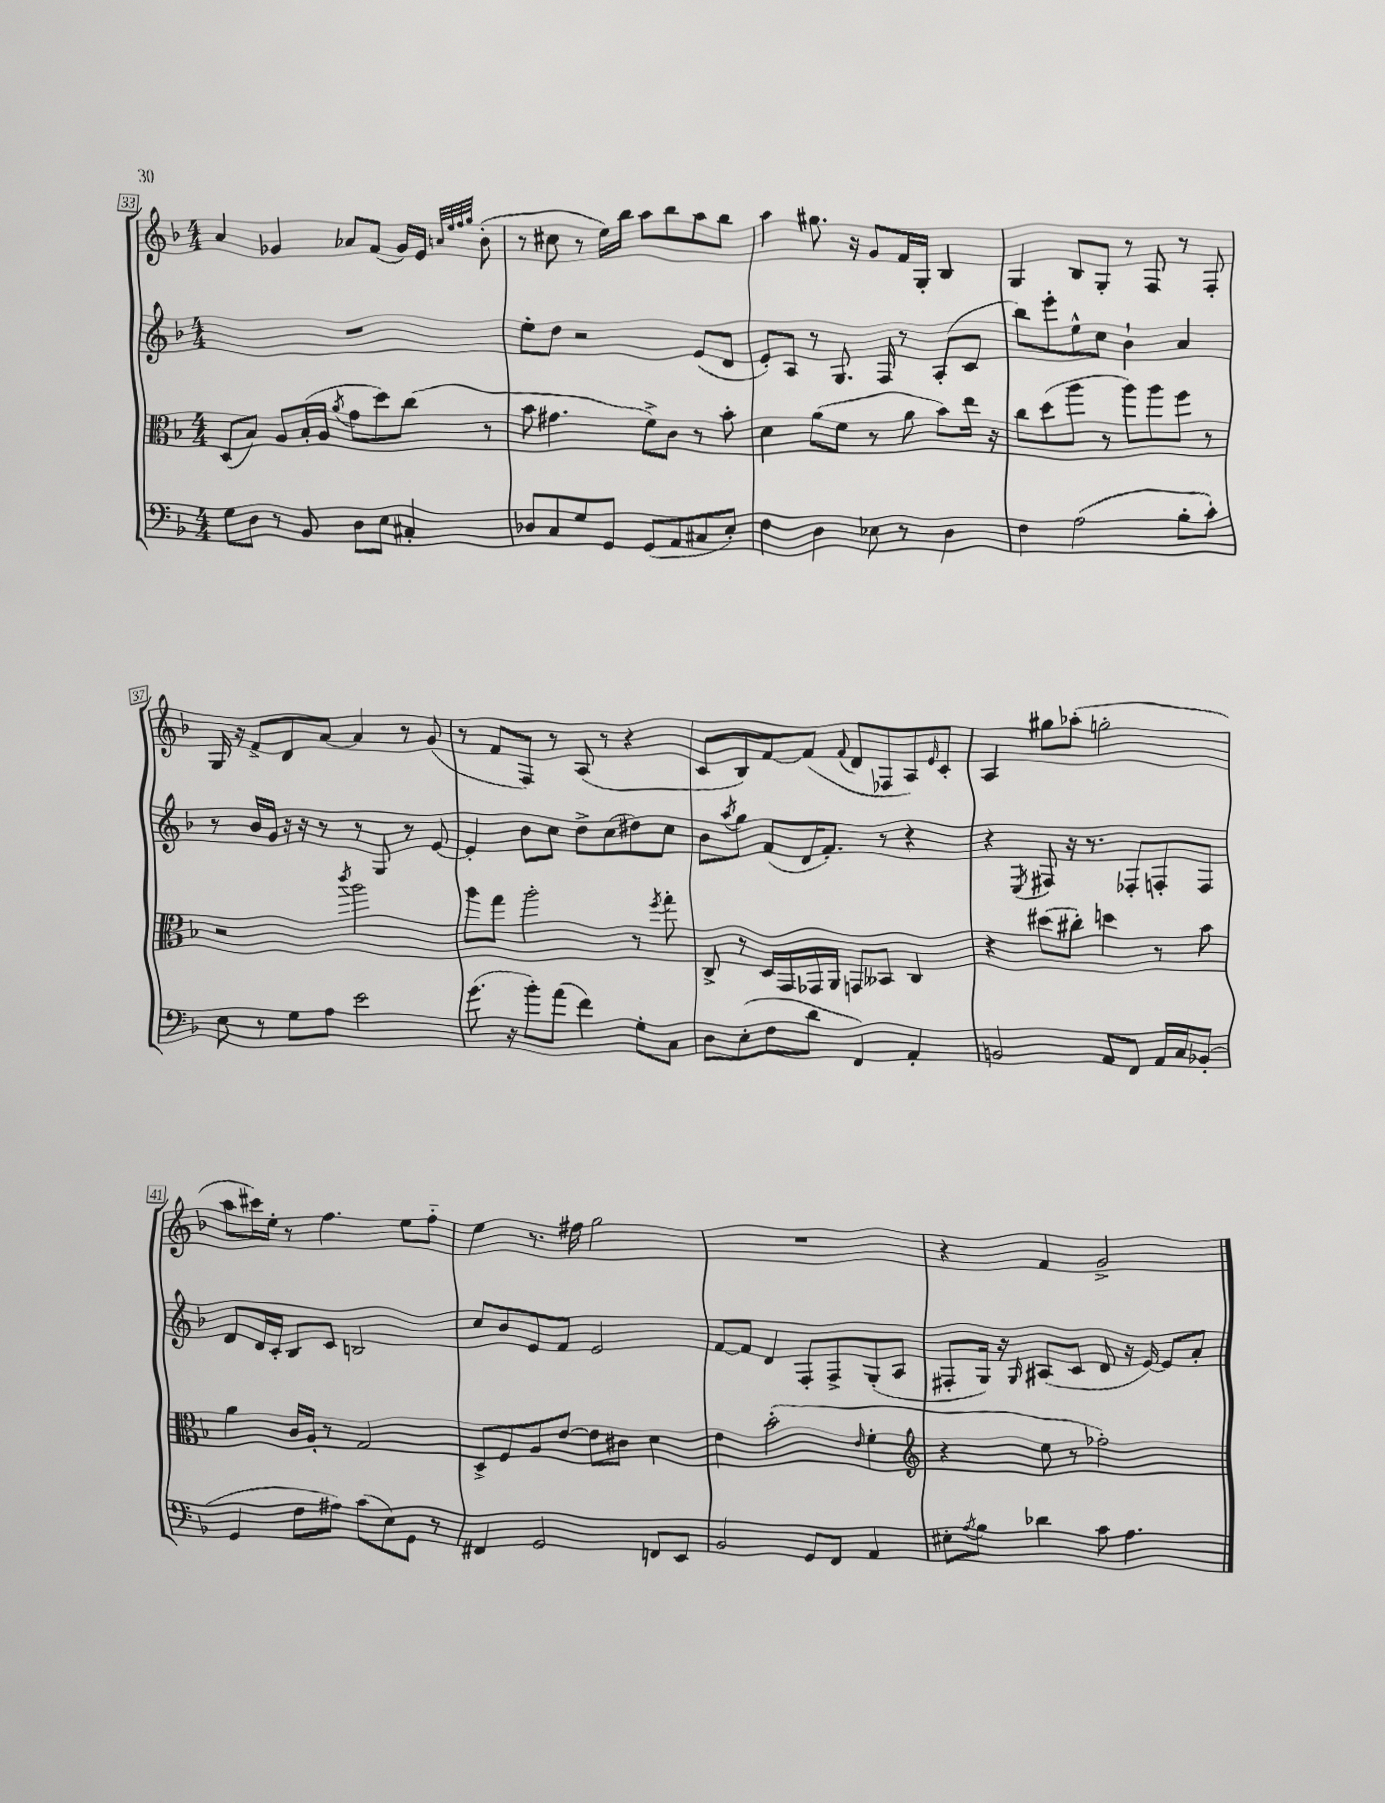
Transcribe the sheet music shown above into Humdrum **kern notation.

**kern	**kern	**kern	**kern
*staff4	*staff3	*staff2	*staff1
*clefF4	*clefC3	*clefG2	*clefG2
*k[b-]	*k[b-]	*k[b-]	*k[b-]
*M4/4	*M4/4	*M4/4	*M4/4
8G	(8D	1r	4a
8D	8B-)	.	.
8r	8A	.	4g-
8BB-	(16B-'	.	.
.	16A	.	.
.	8qa	.	.
8D	8g	.	8a-
8E	8dd)	.	(8f
4C#'	(8cc	.	16g-)
.	.	.	16e
.	.	.	32qqa
.	.	.	32qqee
.	.	.	32qqff
.	.	.	32qqgg
.	8r	.	(8b-'
=	=	=	=
8D-	8b-	8ee'	8r
8C	4.g#	8dd	8cc#
8G	.	2r	8r
8GG	.	.	16ee)
.	.	.	16bb-
(8GG	8f^)	.	8aa
8AA	8c	.	8bb-
8C#	8r	(8e	8aa
8E')	8b-'	8d	8bb-
=	=	=	=
4F	4d	8e')	4aa
.	.	8A	.
4D	(8a	8r	8.gg#
.	8f	8.G	.
.	.	.	16r
8E-	8r	.	8g
.	.	16F	.
8r	8a	8r	16f
.	.	.	16G'
4D	8b-)	(8A'	4B-
.	16ee	8c	.
.	16r	.	.
=	=	=	=
4F	8cc	8bb-)	4G
.	(8dd	8eee'	.
(2A	8aa	8ee^^	8B-
.	8r	8cc	8G'
.	8aa)	4b-`	8r
.	8aa	.	8F
8B-'	8ff	4a	8r
8c')	8r	.	8F'
=	=	=	=
8E	2r	8r	16G
.	.	.	16r
8r	.	16b-	8f^
.	.	16g	.
8G	.	16r	8d
.	.	16r	.
8A	.	8r	[8a
.	8qccc	.	.
2e	2aa	8r	4a]
.	.	8G	.
.	.	8r	8r
.	.	[8e	(8g
=	=	=	=
(8.g	8aa	4e']	8r
.	8gg	.	8f
16r	.	.	.
8b-')	2aa'	8b-	8F)
(8a	.	8cc	8r
4f)	.	8dd^	(8A
.	.	(8cc	8r
8G'	8r	8dd#)	4r
.	8qff	.	.
8C	8gg'	8cc	.
=	=	=	=
8D	8C^	8b-	8c
.	.	8qaa	.
(8E'	8r	8gg	8B-)
8F	16D	(8f	[8f
.	16GG	.	.
8d	16GG-	16d	(8f]
.	16AA	8.f')	.
.	.	.	8qqf
4FF)	8GG	.	8d
.	8BB--	8r	8F-
4AA'	4C	4r	8A)
.	.	.	16qqe
.	.	.	8c'
=	=	=	=
2BB	4r	4r	4A
.	.	8qE	.
.	(8dd#	8F#	8gg#
.	8cc#')	16r	(8aa-'
.	.	8.r	.
8AA	4dd	.	2gg'
8FF	.	8F-'	.
16AA	8r	8F'	.
16C	.	.	.
(8BB-'	8b-	8F	.
=	=	=	=
4GG	4a	8d	8aa
.	.	16d	16ccc#)
.	.	16c'	16ee'
8F	16c	8B-	8r
.	16A'	.	.
8A#)	8r	8c	4.ff
(8c	2G	2B	.
8E)	.	.	.
8GG	.	.	8ee
8r	.	.	8ff'~
=	=	=	=
4FF#	8D^	8cc	4ee
.	8F	8b-	.
2GG	8A	8e	8.r
.	[8e	8f	.
.	.	.	16ff#
.	8e]	2e	2gg
.	8c#	.	.
8FF	4d	.	.
8EE	.	.	.
=	=	=	=
2BB-	4e	[8f	1r
.	.	8f]	.
.	(2b-'	4d	.
8GG	.	8F'	.
8FF	.	8F^	.
.	16qqe	.	.
4AA	4f'	(8G'	.
.	.	8A	.
=	=	=	=
*	*clefG2	*	*
8E#'	4r	8F#'	4r
8qA	.	.	.
8B-	.	16G)	.
.	.	16r	.
.	.	16qqG	.
4d-	8ee	(8A#	4f
.	8r	8c	.
8c	2ff-')	8d	2g^
4.A	.	16r	.
.	.	[16e)	.
.	.	8e]	.
.	.	8a'	.
==	==	==	==
*-	*-	*-	*-
